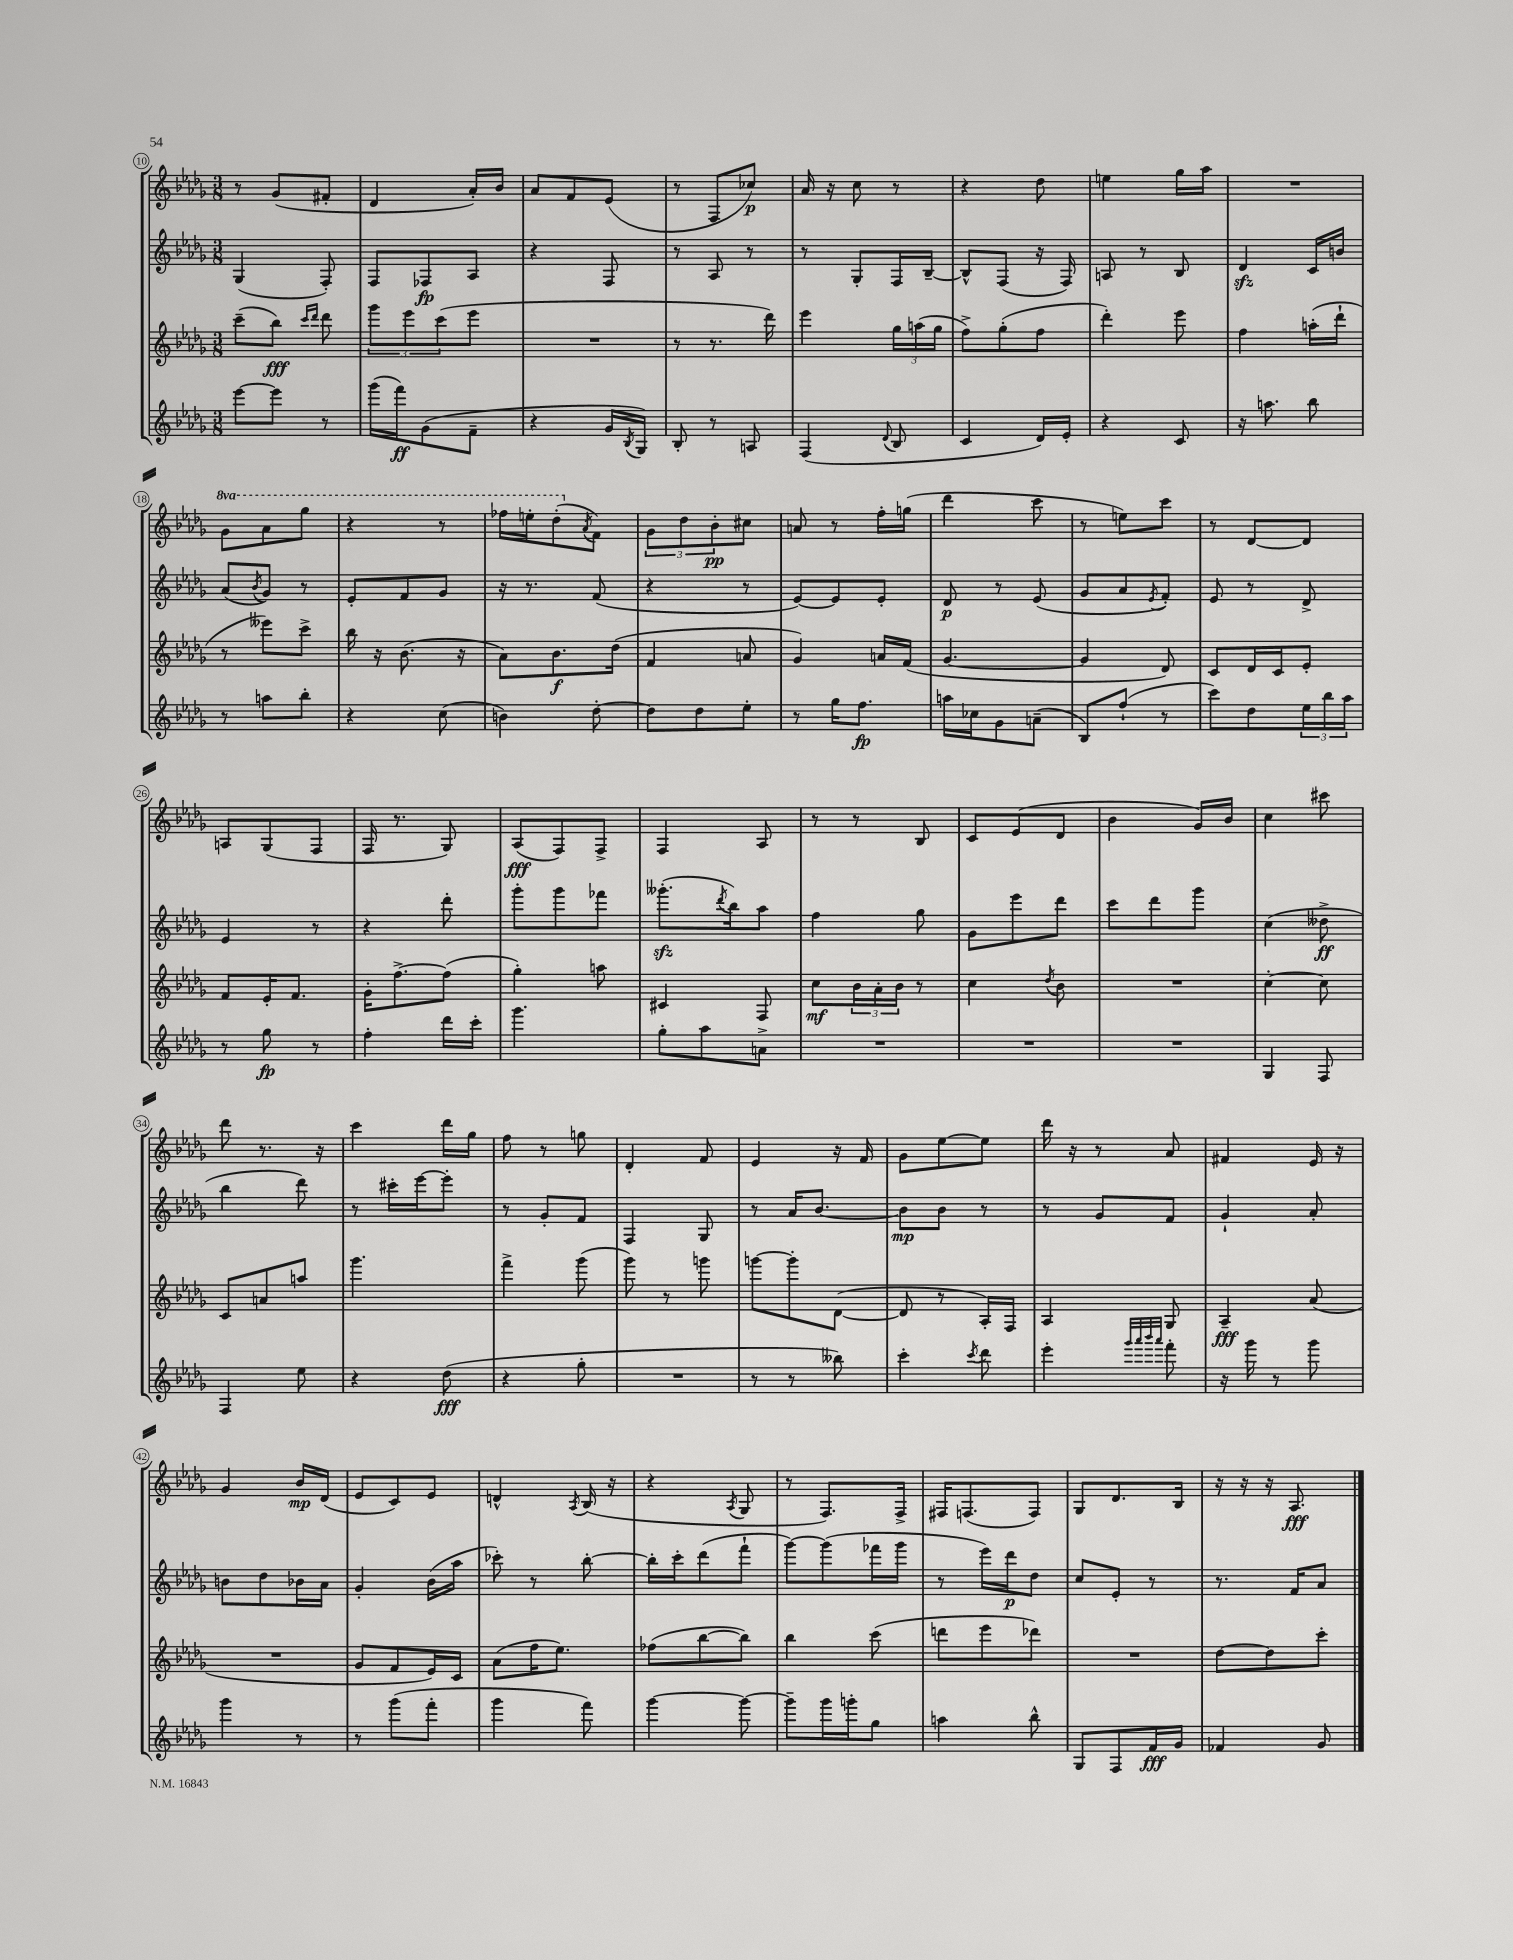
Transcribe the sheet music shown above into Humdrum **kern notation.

**kern	**dynam	**kern	**dynam	**kern	**dynam	**kern	**dynam
*part4	*part4	*part3	*part3	*part2	*part2	*part1	*part1
*staff4	*staff4	*staff3	*staff3	*staff2	*staff2	*staff1	*staff1
*clefG2	*	*clefG2	*	*clefG2	*	*clefG2	*
*k[b-e-a-d-g-]	*	*k[b-e-a-d-g-]	*	*k[b-e-a-d-g-]	*	*k[b-e-a-d-g-]	*
*M3/8	*	*M3/8	*	*M3/8	*	*M3/8	*
=10	=10	=10	=10	=10	=10	=10	=10
[8eee-\L	.	(8ccc~\L	.	(4G-/	.	8r	.
8eee-\J]	.	8bb-\J)	fff	.	.	(8g-/L	.
.	.	16qqccc/LL	.	.	.	.	.
.	.	16qqddd-/JJ	.	.	.	.	.
8r	.	8ddd-\	.	8F'/)	.	8f#X'/J	.
=11	=11	=11	=11	=11	=11	=11	=11
(16ggg-\LL	.	12ggg-\L	.	8F/L	.	4d-/	.
16fff\J)	ff	.	.	.	.	.	.
.	.	12eee-\	.	.	.	.	.
(8g-\	.	.	.	8F-X/	fp	.	.
.	.	(12ccc\	.	.	.	.	.
8f~\J	.	8eee-\J	.	8A-/J	.	16a-'/LL)	.
.	.	.	.	.	.	16b-/JJ	.
=12	=12	=12	=12	=12	=12	=12	=12
4r	.	4.r	.	4r	.	8a-/L	.
.	.	.	.	.	.	8f/	.
16g-/LL	.	.	.	8F/	.	(8e-/J	.
8qB-/	.	.	.	.	.	.	.
16G-/JJ)	.	.	.	.	.	.	.
=13	=13	=13	=13	=13	=13	=13	=13
8B-'/	.	8r	.	8r	.	8r	.
8r	.	8.r	.	8A-/	.	8F/L	.
8An/	.	.	.	8r	.	8cc-X/J)	p
.	.	16ddd-\)	.	.	.	.	.
=14	=14	=14	=14	=14	=14	=14	=14
(4F/	.	4eee-\	.	8r	.	16a-/	.
.	.	.	.	.	.	16r	.
.	.	.	.	8G-'/L	.	8cc\	.
8qqd-/	.	.	.	.	.	.	.
8B-/	.	24gg-\LL	.	16F/L	.	8r	.
.	.	(24aan\	.	.	.	.	.
.	.	.	.	[16B-~/JJ	.	.	.
.	.	24gg-\JJ	.	.	.	.	.
=15	=15	=15	=15	=15	=15	=15	=15
4c/	.	8ff^\L)	.	8B-^^/L]	.	4r	.
.	.	(8gg-'\	.	(8F/J	.	.	.
16d-/LL)	.	8ff\J	.	16r	.	8dd-\	.
16e-'/JJ	.	.	.	16F/)	.	.	.
=16	=16	=16	=16	=16	=16	=16	=16
4r	.	4ddd-'\)	.	8An/	.	4een\	.
.	.	.	.	8r	.	.	.
8c/	.	8eee-\	.	8B-/	.	16gg-\LL	.
.	.	.	.	.	.	16aa-\JJ	.
=17	=17	=17	=17	=17	=17	=17	=17
16r	.	4ff\	.	4d-zz/	.	4.r	.
8.aan\	.	.	.	.	.	.	.
8bb-\	.	(16aan'\LL	.	16c/LL	.	.	.
.	.	16ddd-`\JJ	.	16bn/JJ	.	.	.
!!LO:LB:g=z
=18	=18	=18	=18	=18	=18	=18	=18
*	*	*	*	*	*	*8va	*
8r	.	8r	.	(8a-/L	.	8gg-\L	.
.	.	.	.	8qb-/	.	.	.
8aan\L	.	8eee--X\L)	.	8g-/J)	.	8aa-\	.
8bb-'\J	.	8ccc^\J	.	8r	.	8ggg-\J	.
=19	=19	=19	=19	=19	=19	=19	=19
4r	.	16bb-\	.	8e-'/L	.	4r	.
.	.	16r	.	.	.	.	.
.	.	(8.b-\	.	8f/	.	.	.
(8cc\	.	.	.	8g-/J	.	8r	.
.	.	16r	.	.	.	.	.
=20	=20	=20	=20	=20	=20	=20	=20
4bn\)	.	8a-\L)	.	16r	.	16fff-X\LL	.
.	.	.	.	8.r	.	16eeen'\J	.
.	.	8.b-\	f	.	.	(8ddd-'\	.
*	*	*	*	*	*	*X8va	*
.	.	.	.	.	.	8qa-/	.
[8dd-'\	.	.	.	(8f/	.	8f\J)	.
.	.	(16dd-\Jk	.	.	.	.	.
=21	=21	=21	=21	=21	=21	=21	=21
8dd-\L]	.	4f/	.	4r	.	12g-\L	.
.	.	.	.	.	.	12dd-\	.
8dd-\	.	.	.	.	.	.	.
.	.	.	.	.	.	12b-'\	pp
8ee-'\J	.	8an/	.	8r	.	8cc#X\J	.
=22	=22	=22	=22	=22	=22	=22	=22
8r	.	4g-/)	.	[8e-/L)	.	8an/	.
16gg-\KL	.	.	.	8e-/]	.	8r	.
8.ff\J	fp	.	.	.	.	.	.
.	.	16an/LL	.	8e-'/J	.	16ff'\LL	.
.	.	(16f/JJ	.	.	.	(16ggn\JJ	.
=23	=23	=23	=23	=23	=23	=23	=23
16aan\LL	.	[4.g-/	.	8d-/	p	4ddd-\	.
16cc-X\J	.	.	.	.	.	.	.
8g-\	.	.	.	8r	.	.	.
(8an~\J	.	.	.	(8e-/	.	8ccc\	.
=24	=24	=24	=24	=24	=24	=24	=24
8B-/L)	.	4g-/]	.	8g-/L	.	8r	.
(8ff`/J	.	.	.	8a-/	.	8een\L)	.
.	.	.	.	8qe-/	.	.	.
8r	.	8d-/)	.	8f'/J)	.	8ccc\J	.
=25	=25	=25	=25	=25	=25	=25	=25
8ccc\L)	.	8c/L	.	8e-/	.	8r	.
8dd-\	.	16d-/L	.	8r	.	[8d-/L	.
.	.	16c/J	.	.	.	.	.
24ee-\L	.	8e-'/J	.	8d-^/	.	8d-/J]	.
24bb-\	.	.	.	.	.	.	.
24aa-\JJ	.	.	.	.	.	.	.
!!LO:LB:g=z
=26	=26	=26	=26	=26	=26	=26	=26
8r	.	8f/L	.	4e-/	.	8An/L	.
8gg-\	fp	16e-'/K	.	.	.	(8G-/	.
.	.	8.f/J	.	.	.	.	.
8r	.	.	.	8r	.	8F/J	.
=27	=27	=27	=27	=27	=27	=27	=27
4ff'\	.	16g-'\KL	.	4r	.	16F/	.
.	.	[8.ff^\	.	.	.	8.r	.
16ddd-\LL	.	(8ff\J]	.	8ddd-'\	.	8G-/)	.
16ccc'\JJ	.	.	.	.	.	.	.
=28	=28	=28	=28	=28	=28	=28	=28
4.ggg-\	.	4gg-'\)	.	8ggg-'\L	.	(8A-/L	fff
.	.	.	.	8ggg-\	.	8F/)	.
.	.	8aan\	.	8fff-X\J	.	8F^/J	.
=29	=29	=29	=29	=29	=29	=29	=29
8gg-'\L	.	4c#X/	.	(8.ggg--Xzz'\L	.	4F/	.
8aa-\	.	.	.	.	.	.	.
.	.	.	.	8qddd-/	.	.	.
.	.	.	.	16bb-\k)	.	.	.
8an^\J	.	8F/	.	8aa-\J	.	8A-/	.
=30	=30	=30	=30	=30	=30	=30	=30
4.r	.	8cc\L	mf	4ff\	.	8r	.
.	.	24b-\L	.	.	.	8r	.
.	.	24a-'\	.	.	.	.	.
.	.	24b-\JJ	.	.	.	.	.
.	.	8r	.	8gg-\	.	8B-/	.
=31	=31	=31	=31	=31	=31	=31	=31
4.r	.	4cc\	.	8g-\L	.	8c/L	.
.	.	.	.	8eee-\	.	(8e-/	.
.	.	8qdd-/	.	.	.	.	.
.	.	8b-\	.	8ddd-\J	.	8d-/J	.
=32	=32	=32	=32	=32	=32	=32	=32
4.r	.	4.r	.	8ccc\L	.	4b-\	.
.	.	.	.	8ddd-\	.	.	.
.	.	.	.	8ggg-\J	.	16g-/LL)	.
.	.	.	.	.	.	16b-/JJ	.
=33	=33	=33	=33	=33	=33	=33	=33
4G-/	.	[4cc'\	.	(4cc\	.	4cc\	.
8F/	.	8cc\]	.	8dd--X^\	ff	8ccc#X\	.
!!LO:LB:g=z
=34	=34	=34	=34	=34	=34	=34	=34
4F/	.	8c/L	.	4bb-\	.	8ddd-\	.
.	.	8an/	.	.	.	8.r	.
8ee-\	.	8aan/J	.	8ddd-\)	.	.	.
.	.	.	.	.	.	16r	.
=35	=35	=35	=35	=35	=35	=35	=35
4r	.	4.ggg-\	.	8r	.	4ccc\	.
.	.	.	.	16ccc#X'\LL	.	.	.
.	.	.	.	[16eee-\J	.	.	.
(8dd-\	fff	.	.	8eee-'\J]	.	16ddd-\LL	.
.	.	.	.	.	.	16gg-\JJ	.
=36	=36	=36	=36	=36	=36	=36	=36
4r	.	4fff^\	.	8r	.	8ff\	.
.	.	.	.	8g-'/L	.	8r	.
8gg-'\	.	(8ggg-\	.	8f/J	.	8ggn\	.
=37	=37	=37	=37	=37	=37	=37	=37
4.r	.	8ggg-\)	.	4F/	.	4d-'/	.
.	.	8r	.	.	.	.	.
.	.	8gggn\	.	8G-/	.	8f/	.
=38	=38	=38	=38	=38	=38	=38	=38
8r	.	[8gggn\L	.	8r	.	4e-/	.
8r	.	8ggg'\]	.	16a-/KL	.	.	.
.	.	.	.	[8.b-/J	.	.	.
8bb--X\)	.	([8d-\J	.	.	.	16r	.
.	.	.	.	.	.	16f/	.
=39	=39	=39	=39	=39	=39	=39	=39
4ccc'\	.	8d-/]	.	8b-\L]	mp	8g-\L	.
.	.	8r	.	8b-\J	.	[8ee-\	.
8qccc/	.	.	.	.	.	.	.
8ddd-\	.	16A-'/LL)	.	8r	.	8ee-\J]	.
.	.	16F/JJ	.	.	.	.	.
=40	=40	=40	=40	=40	=40	=40	=40
4eee-'\	.	4A-/	.	8r	.	16ddd-\	.
.	.	.	.	.	.	16r	.
.	.	.	.	8g-/L	.	8r	.
32qqggg-/LLL	.	.	.	.	.	.	.
32qqaaa-/	.	.	.	.	.	.	.
32qqbbb-/	.	.	.	.	.	.	.
32qqaaa-/JJJ	.	.	.	.	.	.	.
8fff'\	.	8G-/	.	8f/J	.	8a-/	.
=41	=41	=41	=41	=41	=41	=41	=41
16r	.	4A-~/	fff	4g-`/	.	4f#X/	.
16ggg-\	.	.	.	.	.	.	.
8r	.	.	.	.	.	.	.
8ggg-\	.	(8a-/	.	8a-'/	.	16e-/	.
.	.	.	.	.	.	16r	.
!!LO:LB:g=z
=42	=42	=42	=42	=42	=42	=42	=42
4ggg-\	.	4.r	.	8bn\L	.	4g-/	.
.	.	.	.	8dd-\	.	.	.
8r	.	.	.	16b-X\L	.	16b-/LL	mp
.	.	.	.	16a-\JJ	.	(16d-/JJ	.
=43	=43	=43	=43	=43	=43	=43	=43
8r	.	8g-/L	.	4g-'/	.	8e-/L	.
(8ggg-\L	.	8f/	.	.	.	8c/)	.
8fff'\J	.	16e-/L)	.	(16b-\LL	.	8e-/J	.
.	.	16c/JJ	.	16aa-\JJ	.	.	.
=44	=44	=44	=44	=44	=44	=44	=44
4ggg-\	.	(8a-\L	.	8ccc-X'\)	.	4dn^^/	.
.	.	16ff\K	.	8r	.	.	.
.	.	8.ee-\J)	.	.	.	.	.
.	.	.	.	.	.	8qA-/	.
8fff\)	.	.	.	[8bb-'\	.	(16B-/	.
.	.	.	.	.	.	16r	.
=45	=45	=45	=45	=45	=45	=45	=45
[4ggg-\	.	(8ff-X\L	.	16bb-'\LL]	.	4r	.
.	.	.	.	16ccc'\J	.	.	.
.	.	[8bb-\	.	(8ddd-\	.	.	.
.	.	.	.	.	.	8qA-/	.
8ggg-\_	.	8bb-\J])	.	8fff`\J	.	8G-/	.
=46	=46	=46	=46	=46	=46	=46	=46
8ggg-~\L]	.	4bb-\	.	[8ggg-\L)	.	8r	.
16ggg-\L	.	.	.	(8ggg-\]	.	8.F/L)	.
16gggn'\J	.	.	.	.	.	.	.
8gg-\J	.	(8ccc\	.	16fff-X\L	.	.	.
.	.	.	.	16ggg-\JJ	.	16F^/Jk	.
=47	=47	=47	=47	=47	=47	=47	=47
4aan\	.	8dddn\L	.	8r	.	16F#X/KL	.
.	.	.	.	.	.	(8.Fn/	.
.	.	8eee-\	.	16eee-\LL)	.	.	.
.	.	.	.	16ddd-\J	p	.	.
8bb-^^\	.	8ddd-X\J)	.	8dd-\J	.	8F/J)	.
=48	=48	=48	=48	=48	=48	=48	=48
8G-/L	.	4.r	.	8cc/L	.	8G-/L	.
8F/	.	.	.	8e-'/J	.	8.d-/	.
16f/L	fff	.	.	8r	.	.	.
16g-/JJ	.	.	.	.	.	16B-/Jk	.
=49	=49	=49	=49	=49	=49	=49	=49
4f-X/	.	[8dd-\L	.	8.r	.	16r	.
.	.	.	.	.	.	16r	.
.	.	8dd-\]	.	.	.	16r	.
.	.	.	.	16f/KL	.	8.A-/	fff
8g-/	.	8ccc'\J	.	8a-/J	.	.	.
==	==	==	==	==	==	==	==
*-	*-	*-	*-	*-	*-	*-	*-
